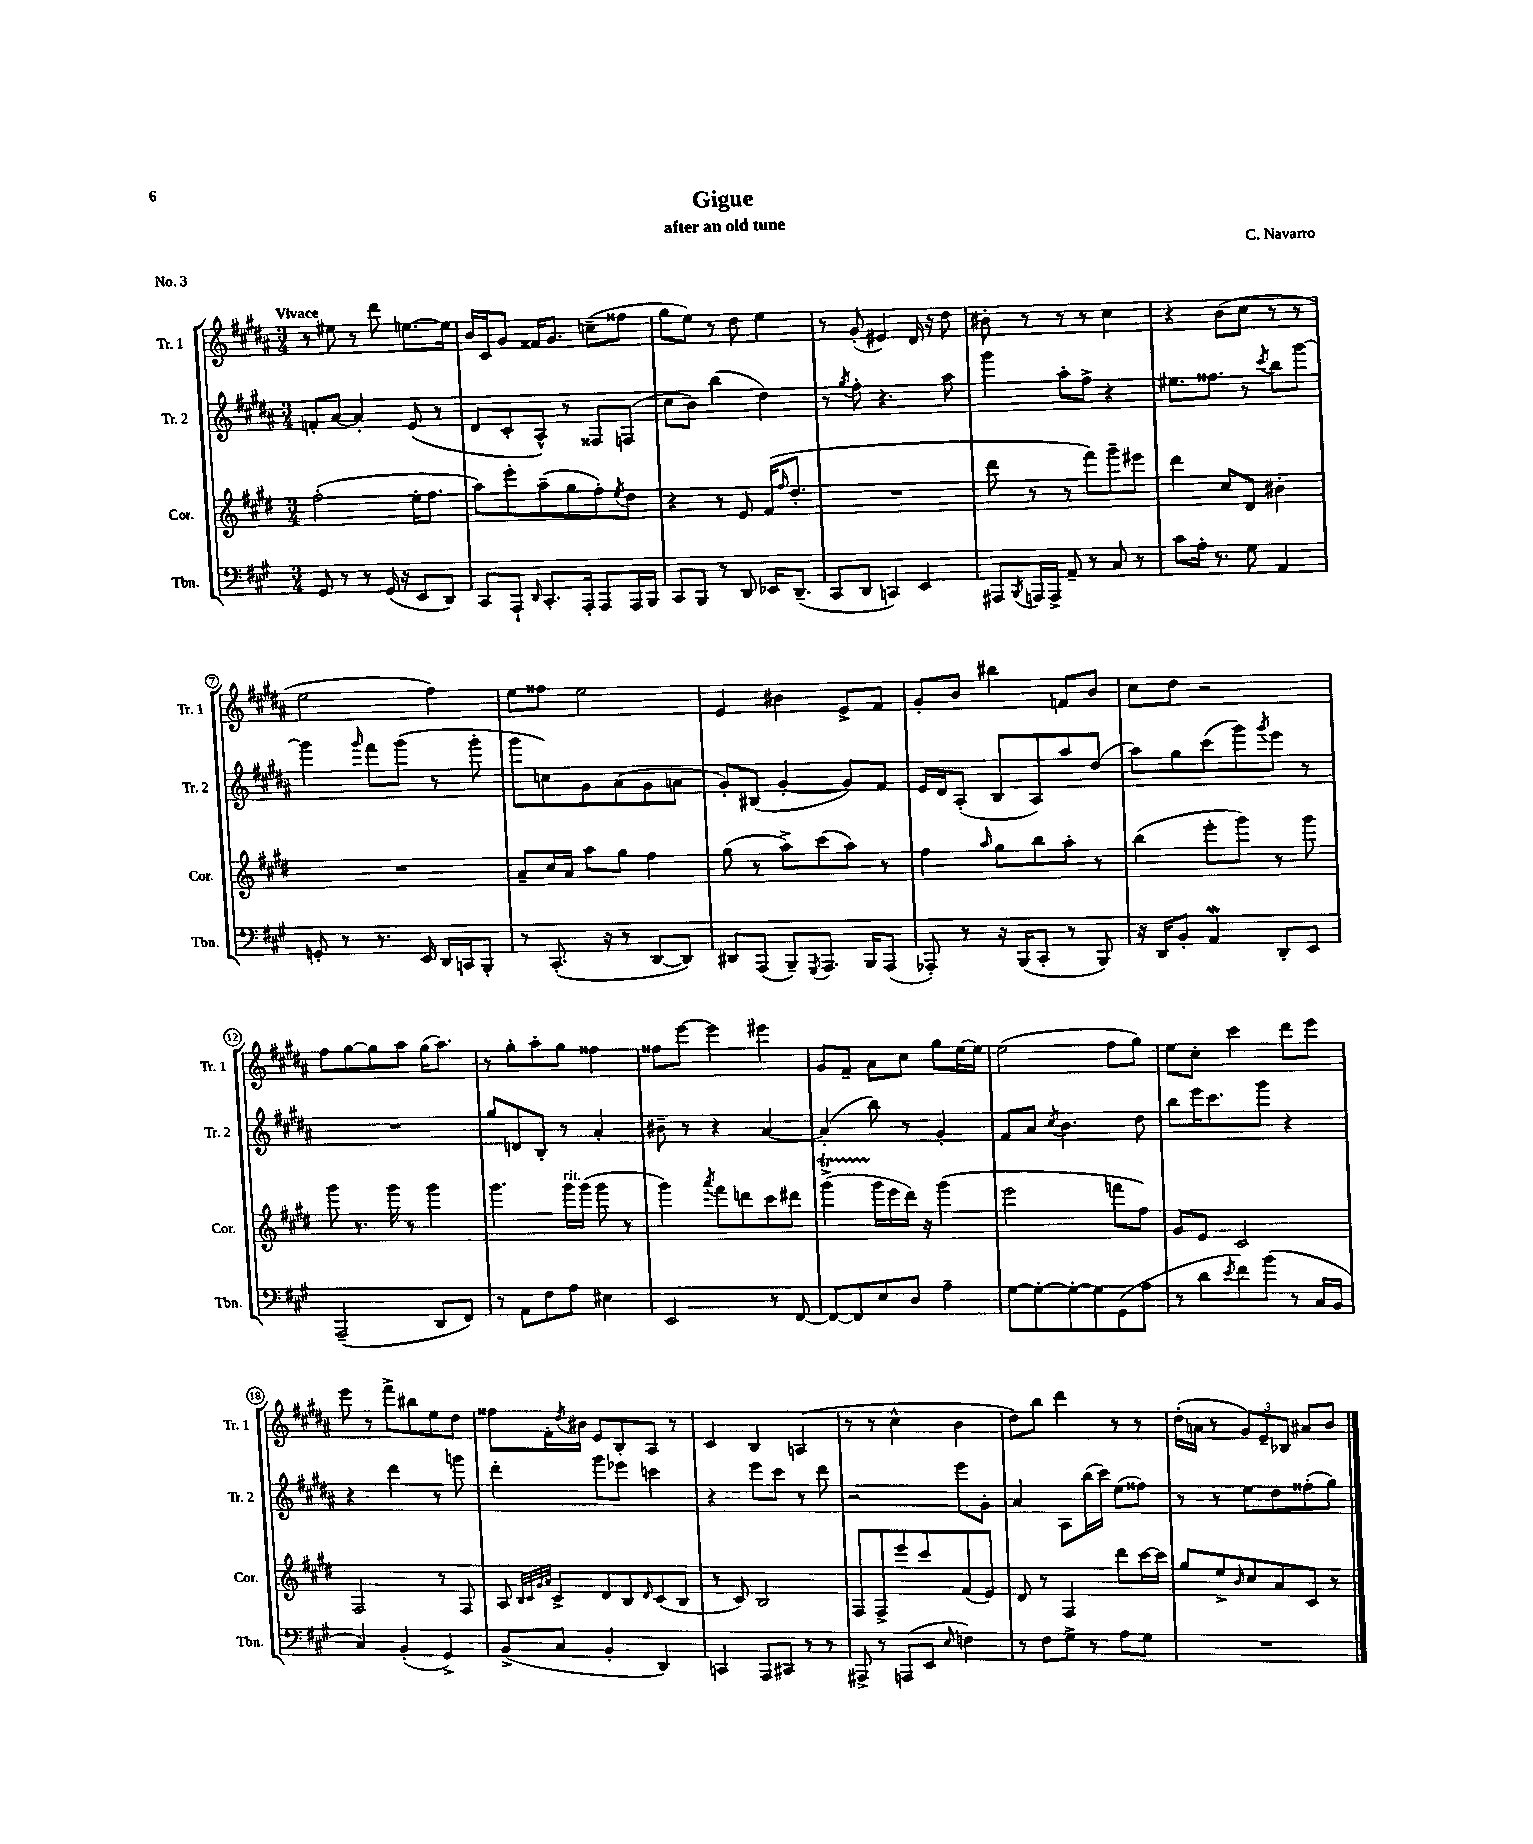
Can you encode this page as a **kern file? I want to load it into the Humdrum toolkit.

**kern	**kern	**kern	**kern
*staff4	*staff3	*staff2	*staff1
*clefF4	*clefG2	*clefG2	*clefG2
*k[f#c#g#]	*k[f#c#g#d#]	*k[f#c#g#d#a#]	*k[f#c#g#d#a#]
*M3/4	*M3/4	*M3/4	*M3/4
8GG#/	(2ff#'\	8f'/L	8r
8r	.	[8a#/J	8ee#\
8r	.	4a#'/]	8r
(16GG#/	.	.	8ddd#\
16r	.	.	.
8EE/L	16ee'\LK	(8e/	[8.ee\L
.	8.ff#\J	.	.
8DD/J)	.	8r	.
.	.	.	16ee\]Jk
=	=	=	=
8CC#/L	8aa\L)	8d#/L	16b/LL
.	.	.	16c#/J
8AAA`/J	8eee'\	8c#'/	8g#/J
16qqDD/	.	.	.
8.CC#'/L	(8aa~\	8A#^^/J)	16f##/LK
.	.	.	8.g#/J
.	8gg#\	8r	.
16AAA'/Jk	.	.	.
8AAA/L	8ff#'\)	8F##/L	(8cc~\L
.	8qee/	.	.
16AAA/L	8dd#\J	(8F/J	8ff##\J
16BBB/JJ	.	.	.
=	=	=	=
8CC#/L	4r	8cc#\L	8gg#\L
8BBB/J	.	8b\J)	8ee\J)
8r	8r	(4bb\	8r
8DD/	8e/	.	8dd#\
16EE-/LK	(16f#/LK	4dd#\)	4ee\
.	16qqff#/	.	.
(8.DD~/J	8.dd#'/J	.	.
=	=	=	=
8CC#/L	2.r	8r	8r
.	.	8qgg#/	.
8DD/J	.	8ff#'\	(8g#'/
4CC/)	.	4.r	4e#/)
4EE/	.	.	16d#/
.	.	.	16r
.	.	8aa#\	8dd#\
=	=	=	=
8AAA#/L	8ddd#\	4ggg#\	8b#'\
8qBBB/	.	.	.
16AAA/L	8r	.	8r
16AAA^/JJ	.	.	.
8AA~/	8r	8aa#'\L	8r
8r	8fff#\L)	8ff#^\J	8r
8C#/	8ggg#~\	4r	4cc#\
8r	8eee#\J	.	.
=	=	=	=
8c#\L	4ddd#\	8.ee#\L	4r
16A'\Jk	.	.	.
8.r	.	8.ff##\J	.
.	8cc#/L	.	(8b\L
8G#\	8d#/J	8r	8cc#\J
.	.	8qccc#/	.
4AA/	4b#'\	8bb\L	8r
.	.	[8ggg#\J	8r
=	=	=	=
8GG'/	2.r	4ggg#\]	2ee\
8r	.	.	.
.	.	16qqggg#/	.
8.r	.	8fff#\L	.
.	.	(8ggg#\J	.
16EE/	.	.	.
16DD/LL	.	8r	4ff#\)
16CC/J	.	.	.
8BBB'/J	.	8ggg#'\	.
=	=	=	=
8r	8a~/L	8ggg#\L	8ee\L
(8.CC#'/	16cc#/L	8cc\)	8ff##\J
.	16a/JJ	.	.
.	8aa\L	8g#\	2ee\
16r	.	.	.
8r	8gg#\J	(8a#\	.
[8DD/L	4ff#\	8g#\	.
8DD/]J)	.	8a\J	.
=	=	=	=
8DD#/L	(8gg#\	8g#'/L)	4e/
(8AAA/J	8r	(8B#/J	.
8BBB~/L)	8aa^\L)	[4g#'/	4b#\
8qGGG#/	.	.	.
8.AAA/J	(8ccc#\	.	.
.	8aa\J)	8g#/]L)	8e^/L
16BBB/LK	.	.	.
(8AAA/J	8r	8f#/J	8f#/J
=	=	=	=
8AAA-'/)	4ff#\	16e/LL	8g#'/L
.	.	16d#/J	.
8r	.	(8A#'/J	8b/J
.	16qqaa/	.	.
16r	8gg#\L	8B/L	4bb#\
(16BBB/LK	.	.	.
8CC#'/J	8bb\	8A#/)	.
8r	8aa'\J	8aa#/	8f/L
8BBB/)	8r	(8dd#/J	8b/J
=	=	=	=
16r	(4bb\	8aa#\L)	8cc#\L
16DD/LK	.	.	.
8BB'/J	.	8gg#\	8dd#\J
4AA/	8eee'\L	(8ccc#\	2r
.	8ggg#\J)	8ggg#\)	.
.	.	8qggg#/	.
8DD'/L	8r	8eee\J	.
8EE/J	8ggg#\	8r	.
=	=	=	=
(2AAA~/	8ggg#\	2.r	8ff#\L
.	8.r	.	[8gg#\
.	.	.	8gg#\]
.	16ggg#\	.	.
.	8r	.	8aa#\J
8DD/L	4ggg#\	.	(16gg#\LK
.	.	.	8.aa#\J)
8FF#/J)	.	.	.
=	=	=	=
8r	4.ggg#\	8gg#/L	8r
8AA\L	.	8d/	8gg#'\L
8F#\	.	8B'/J	8aa#'\
8A\J	16ggg#\LL	8r	8gg#\J
.	(16ggg#\JJ	.	.
4E#\	8ggg#\	4a#'/	4ff##\
.	8r	.	.
=	=	=	=
2EE/	4ggg#\)	8b#~\	8ff##\L
.	.	8r	[8eee\J
.	8qaaa/	.	.
.	8fff#\L	4r	4eee\]
.	8ddd\	.	.
8r	8ccc#\	[4a#/	4eee#\
[8FF#/	8ddd#\J	.	.
=	=	=	=
8FF#/_L	(4ggg#^\	(4a#'/]	8g#/L
8FF#/]	.	.	8f#~/J
8E/	16ggg#\LL	8bb\)	8a#\L
.	16eee\	.	.
8D/J	16ddd#\JJ)	8r	8cc#\J
.	16r	.	.
4A~\	(4ggg#\	4g#'/	8gg#\L
.	.	.	[16ee\L
.	.	.	16ee\]JJ
=	=	=	=
[8G#\L	2eee\	8f#/L	(2ee\
8G#'\_	.	8a#/J	.
.	.	8qcc#/	.
8G#'\_	.	4.b\	.
8G#\]	.	.	.
(8GG#\	8fff\L	.	8ff#\L
8A\J	8ff#\J)	8dd#\	8gg#\J)
=	=	=	=
8r	8g#/L	8bb\L	8ee\L
8d\L	8e/J	16eee\K	8cc#'\J
.	.	8.ccc#\	.
8qe/	.	.	.
8f#\)	2c#/	.	4ccc#\
(8b\J	.	8ggg#\J	.
8r	.	4r	8ddd#\L
16C#/LL	.	.	8eee\J
16BB/JJ	.	.	.
=	=	=	=
4C#/)	2F#/	4r	8eee\
.	.	.	8r
(4BB'/	.	4ddd#\	8fff#^\L
.	.	.	8bb#\
4GG#^/)	8r	8r	8ee\
.	8F#/	8ggg\	8dd#\J
=	=	=	=
(8BB^/L	8A/	4ddd#'\	8ff##\L
.	32qqB/LLL	.	.
.	32qqc#/	.	.
.	32qqg#/	.	.
.	32qqa/JJJ	.	.
8C#/J	8c#^/L	.	16f#'\L
.	.	.	8qdd#/
.	.	.	16b#\JJ
4BB'/	8d#/	8ggg#\L	8e/L
.	8B/	8eee-\J	8B'/
.	16qqd#/	.	.
4DD/)	(8c#/	4ccc\	8A#/J
.	8B/J	.	8r
=	=	=	=
4CC/	8r	4r	4c#/
.	8c#/)	.	.
8AAA/L	2B/	8eee\L	4B/
8CC#/J	.	8ccc#\J	.
8r	.	8r	(4A/
8r	.	8ddd#\	.
=	=	=	=
8AAA#^/	8F#/L	2r	8r
8r	8F#^/	.	8r
(8AAA/L	8eee/	.	4cc#^^\
8EE/J	8ccc#/	.	.
16qqE/	.	.	.
4F\)	(8f#/	8eee\L	4b\
.	8e/J)	8g#'\J	.
=	=	=	=
8r	8d#/	4a#/	8dd#\L)
8F#\L	8r	.	8bb\J
8G#^\J	4F#/	8A#\L	4ddd#\
8r	.	(16bb\L	.
.	.	16ccc#\JJ)	.
8A\L	8ddd#\L	(8ee\L	8r
8G#\J	[16ccc#\L	8ff##\J)	8r
.	16ccc#\]JJ	.	.
=	=	=	=
2.r	8gg#/L	8r	(16dd#'\LL
.	.	.	16a\JJ
.	8ee^/	8r	8r
.	16qqb/	.	.
.	8cc#/	8ee\L	12g#/L)
.	.	.	12e~/
.	8a/	8dd#\	.
.	.	.	12B-/J
.	8c#/J	(8ff##'\	8a#/L
.	8r	8gg#\J)	8b/J
==	==	==	==
*-	*-	*-	*-
